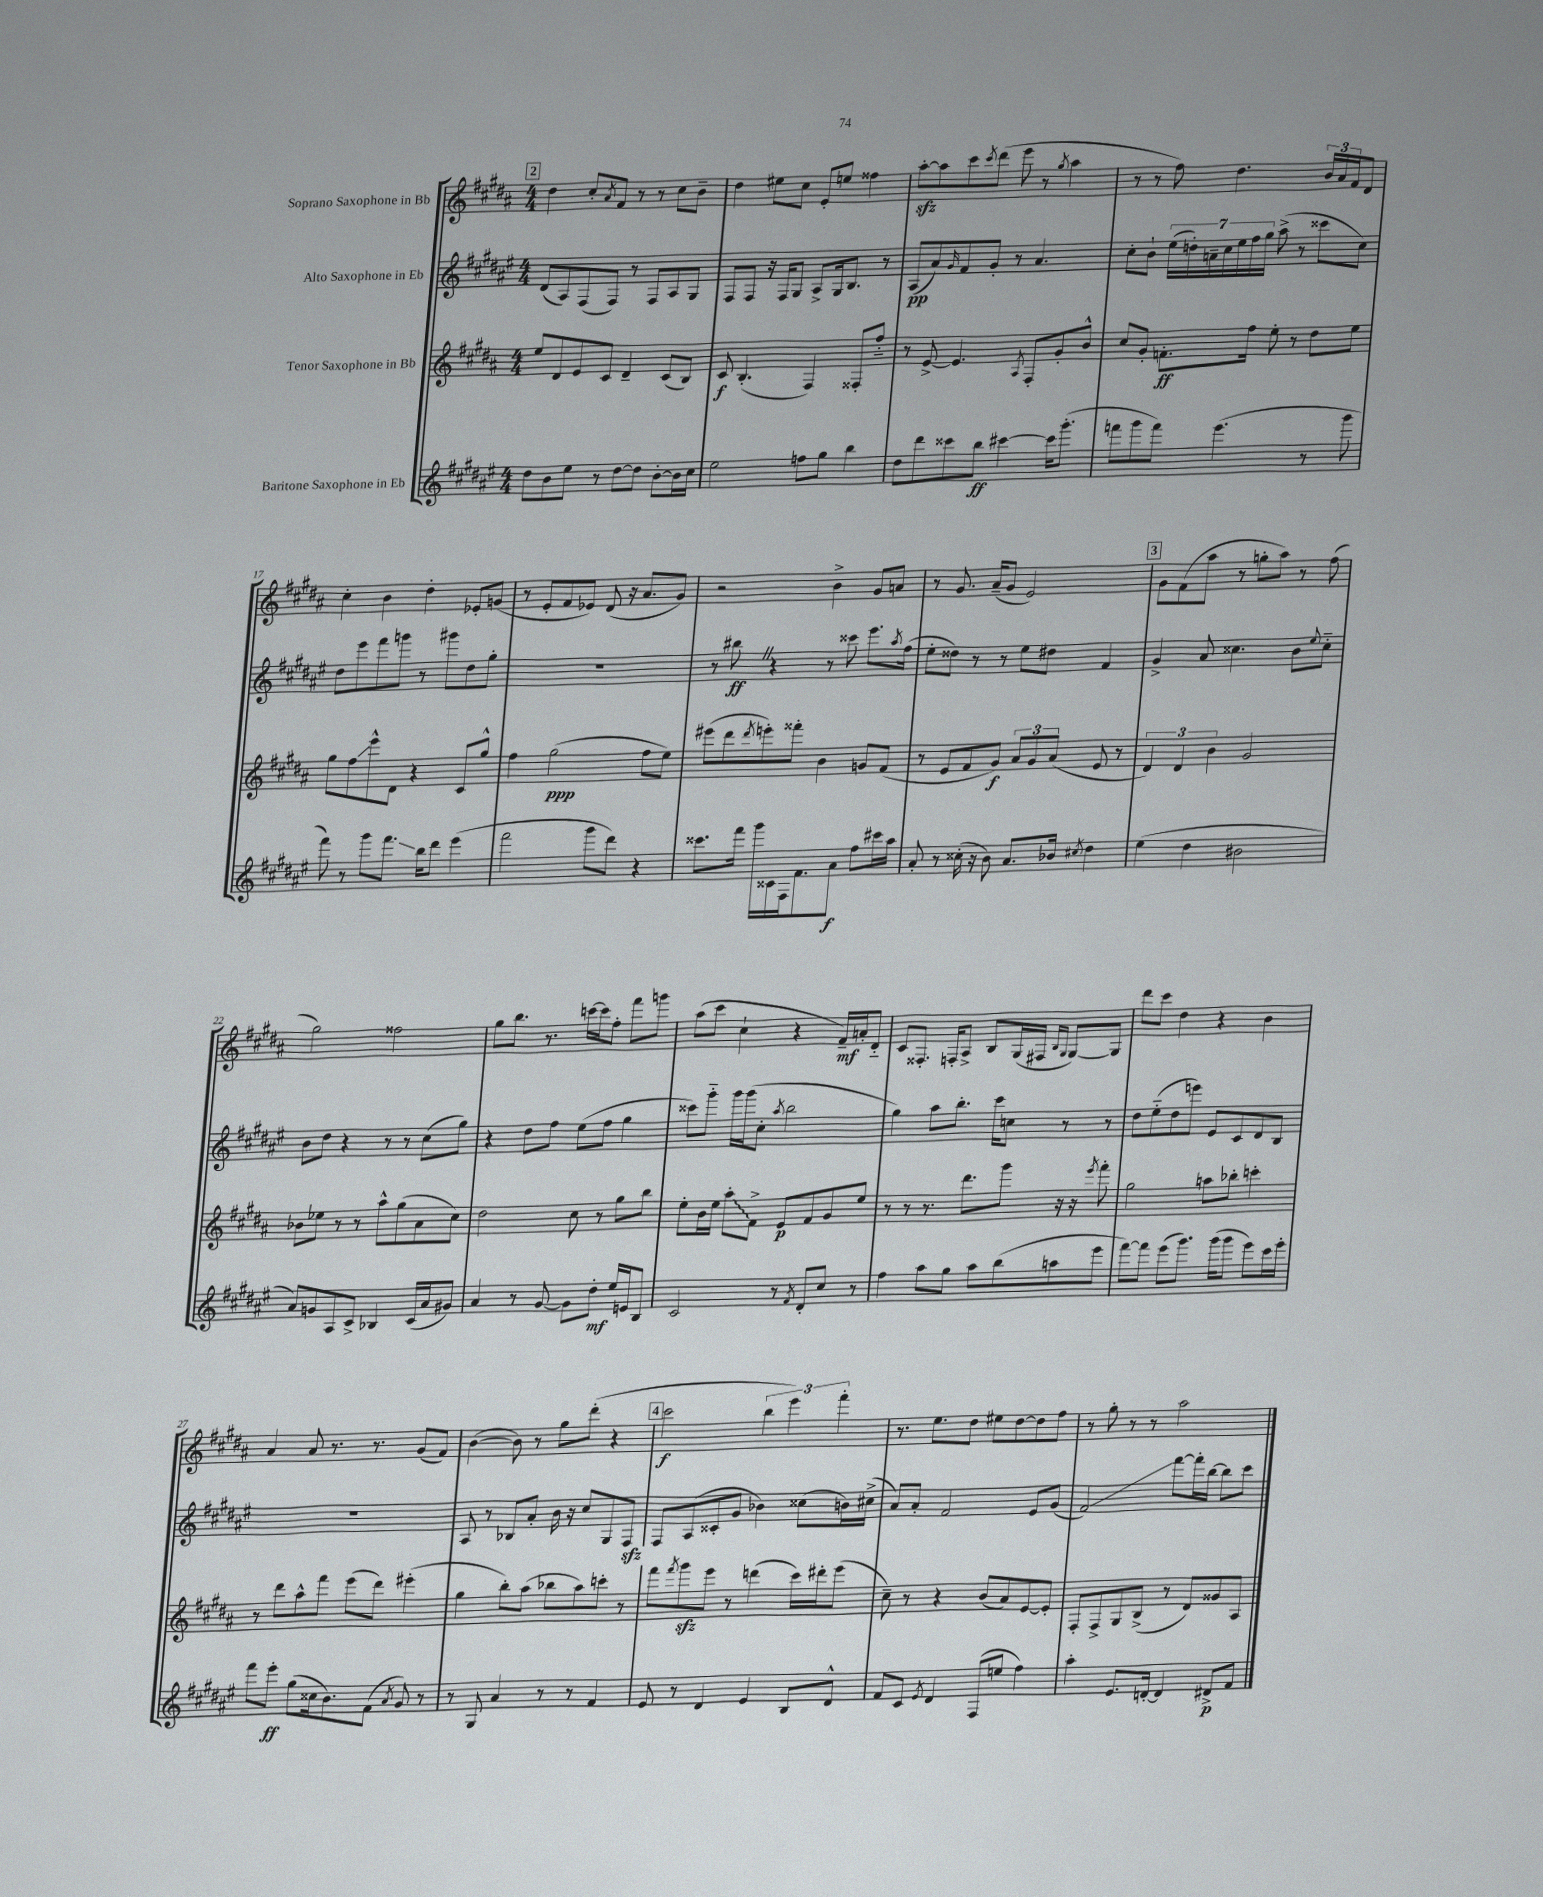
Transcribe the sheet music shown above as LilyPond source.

<<
\new StaffGroup <<
\new Staff = "s0" \with { instrumentName = "Soprano Saxophone in Bb" } {
    \clef treble \key b \major \numericTimeSignature \time 4/4
    \mark \markup { \box "2" } dis''4 cis''8-. \acciaccatura { ais'8 } fis'8 r8 r8 cis''8 b'8-- |
    dis''4 eis''8 cis''8 e'8-. e''8 fisis''4 |
    ais''8~-.\sfz ais''8 cis'''8 \acciaccatura { cis'''8 } dis'''8( e'''8 r8 \acciaccatura { gis''8 } ais''4 |
    r8 r8 fis''8) dis''4. \tuplet 3/2 { b'16 ais'16 fis'16 } dis'8 |
    cis''4-. b'4 dis''4-. ees'8-. g'8( |
    r8 e'8-. fis'8 ees'8) dis'8( r16 ais'8. gis'8) |
    r2 b'4-> gis'8 a'8 |
    r8 gis'8. ais'16--( gis'8 e'2) |
    \mark \markup { \box "3" } gis'8 fis'8( ais''8 r8 g''8-. ais''8) r8 fis''8( |
    gis''2) fisis''2 |
    gis''8 b''8. r8. c'''16~ c'''16 fis''8-. fis'''8 g'''8 |
    ais''8( cis'''8 cis''4-! r4 fis'16--\mf) a'16-. dis'8-_ |
    cis'8 fisis8.-. f16-. ais8-> b8 gis16( fis16 \grace { b16 gis16 } gis8~) gis8 |
    dis'''8 cis'''8 dis''4 r4 b'4 |
    ais'4 ais'8 r8. r8. gis'8( fis'8) |
    b'4~( b'8) r8 gis''8 dis'''8-.( r4 |
    \mark \markup { \box "4" } cis'''2\f \tuplet 3/2 { b''4 e'''4) fis'''4-. } |
    r8. e''8. dis''8 eis''8 dis''8~ dis''8 fis''8 |
    r8 gis''8-. r8 r8 ais''2 \bar "|." |
}
\new Staff = "s1" \with { instrumentName = "Alto Saxophone in Eb" } {
    \clef treble \key fis \major \numericTimeSignature \time 4/4
    \mark \markup { \box "2" } dis'8( ais8) fis8( fis8) r8 fis8 ais8 gis8 |
    fis8 fis8 r16 fis16 gis8 ais8-> gis16 b8. r8 |
    ais8\pp( ais'8) \grace { gis'16 } fis'8 gis'8-. r8 ais'4. |
    cis''8-. b'8-! \tuplet 7/4 { eis''16( d''16-.) a'16-- cis''16 eis''16 fis''16 gis''16 } ais''8->( r8 cisis'''8 cis''8) |
    dis''8 eis'''8 fis'''8 g'''8 r8 gis'''8 dis''8 gis''8-. |
    R1 |
    r8 bis''8\ff \once \override BreathingSign.text = \markup { \musicglyph "scripts.caesura.straight" } \breathe r4 r8 cisis'''8 eis'''8. \acciaccatura { ais''8 } fis''16( |
    eis''8-. disis''8) r8 r8 eis''8 dis''8 fis'4 |
    \mark \markup { \box "3" } gis'4-> ais'8 cisis''4. b'8 \appoggiatura { eis''8 } cisis''8-_ |
    b'8 dis''8 r4 r8 r8 cis''8( gis''8) |
    r4 dis''8 fis''8 eis''8( fis''8 gis''4 |
    cisis'''8) gis'''8-_ gis'''16 gis'''16( cis''8-. \acciaccatura { ais''8 } b''2 |
    gis''4) ais''8 b''8.-. cis'''16 c''8 r8 r8 |
    dis''8 eis''8-_( dis''8 e'''8) eis'8 cis'8 dis'8 b8 |
    R1 |
    ais8 r8 bes8 ais'8-. b'16 r16 cis''8 gis8 fis8\sfz |
    \mark \markup { \box "4" } fis8 ais8( cisis'8-. gis'8 bes'4) cisis''8( b'16) cis''16->( |
    ais'8) ais'8-. fis'2 eis'8 gis'8( |
    fis'2\glissando) fis'''8~ fis'''16-. b''16~ b''8 cis'''8 \bar "|." |
}
\new Staff = "s2" \with { instrumentName = "Tenor Saxophone in Bb" } {
    \clef treble \key b \major \numericTimeSignature \time 4/4
    \mark \markup { \box "2" } e''8 dis'8 e'8 cis'8 dis'4-- cis'8( b8) |
    cis'8\f b4.-.( fis4) fisis8-. fis''8-_ |
    r8 e'8~-> e'4. \acciaccatura { ais8 } fis8-. gis'8-. b'8-^ |
    cis''8 gis'8-. f'8.-.\ff fis''16 e''8-. r8 dis''8 e''8 |
    gis''8 fis''8\glissando e'''8-^ dis'8 r4 cis'8 gis''8-^ |
    fis''4 gis''2\ppp( fis''8 e''8) |
    eis'''8( dis'''8 \acciaccatura { dis'''8 } e'''8-.) fisis'''8-. b'4 g'8 fis'8( |
    r8 e'8 fis'8 gis'8\f) \tuplet 3/2 { ais'8 gis'8 ais'8( } e'8 r8 |
    \mark \markup { \box "3" } \tuplet 3/2 { dis'4) dis'4 b'4 } gis'2 |
    bes'8 ees''8 r8 r8 ais''8-^ gis''8( ais'8 cis''8) |
    dis''2 cis''8 r8 gis''8 b''8 |
    e''8-. b'16 e''16 \once \override Glissando.style = #'zigzag ais''8-.\glissando fis'8-> e'8\p fis'8 gis'8 e''8 |
    r8 r8 r8. dis'''8. gis'''8 r16 r16 \acciaccatura { e'''8 } fis'''8-. |
    gis''2 a''8 bes''8-. c'''4-. |
    r8 dis'''8 ais''8-^ fis'''8 e'''8( dis'''8) eis'''4-.( |
    gis''4 b''8-.) ais''8( bes''8 ais''8) c'''8-. r8 |
    \mark \markup { \box "4" } fis'''8 \acciaccatura { fis'''8 } gis'''8\sfz e'''8 r8 d'''4( cis'''16) dis'''16-. e'''8( |
    cis''8--) r8 r4 b'8( ais'8) e'8~ e'8-. |
    fis8-. fis8-> gis8 b8->( r8 dis'8) gisis'8 ais8 \bar "|." |
}
\new Staff = "s3" \with { instrumentName = "Baritone Saxophone in Eb" } {
    \clef treble \key fis \major \numericTimeSignature \time 4/4
    \mark \markup { \box "2" } dis''8 b'8 eis''8 r8 dis''8~ dis''8 b'8~-. b'16 cis''16 |
    eis''2 f''8 gis''8 b''4 |
    dis''8 dis'''8 cisis'''8 b''8\ff cis'''4~ cis'''16 gis'''8.-.( |
    f'''8 gis'''8 f'''8) eis'''4.( r8 gis'''8 |
    fis'''8) r8 gis'''8 fis'''8.\glissando b''16 dis'''8 eis'''4( |
    fis'''2 gis'''8 dis'''8) r4 |
    cisis'''8. fis'''16 gis'''16 cisis'16 fis16 fis'8. ais'8\f fis''8 cis'''16 ais''16 |
    ais'8-. r8 cisis''16-.( r16 b'8) ais'8. bes'16 \acciaccatura { cis''8 } dis''4 |
    \mark \markup { \box "3" } eis''4( dis''4 bis'2 |
    ais'8) g'8 ais8 cis'8-> bes4 cis'16( ais'16 gis'8) |
    ais'4 r8 gis'8~ gis'8 dis''8-.\mf eis''16 e'16 b8 |
    cis'2 r8 \acciaccatura { fis'8 } dis'8-. cis''8 r8 |
    fis''4 ais''8 gis''8 ais''8 b''8( a''8 eis'''8 |
    fis'''8~) fis'''8 eis'''8( gis'''8.) gis'''16( gis'''8 eis'''8) cis'''16 eis'''16-. |
    fis'''8 eis'''8-.\ff gis''8( cisis''16 b'8.) fis'8( \acciaccatura { ais'8 } gis'8) r8 |
    r8 gis8 ais'4 r8 r8 fis'4 |
    \mark \markup { \box "4" } eis'8 r8 dis'4 eis'4 b8 dis'8-^ |
    fis'8 cis'8 \acciaccatura { eis'8 } dis'4 fis8( e''8 fis''4) |
    ais''4-. eis'8. d'16~-. d'4 dis'8->\p fis'8 \bar "|." |
}
>>
>>
\layout { \context { \Score currentBarNumber = #13 } }
